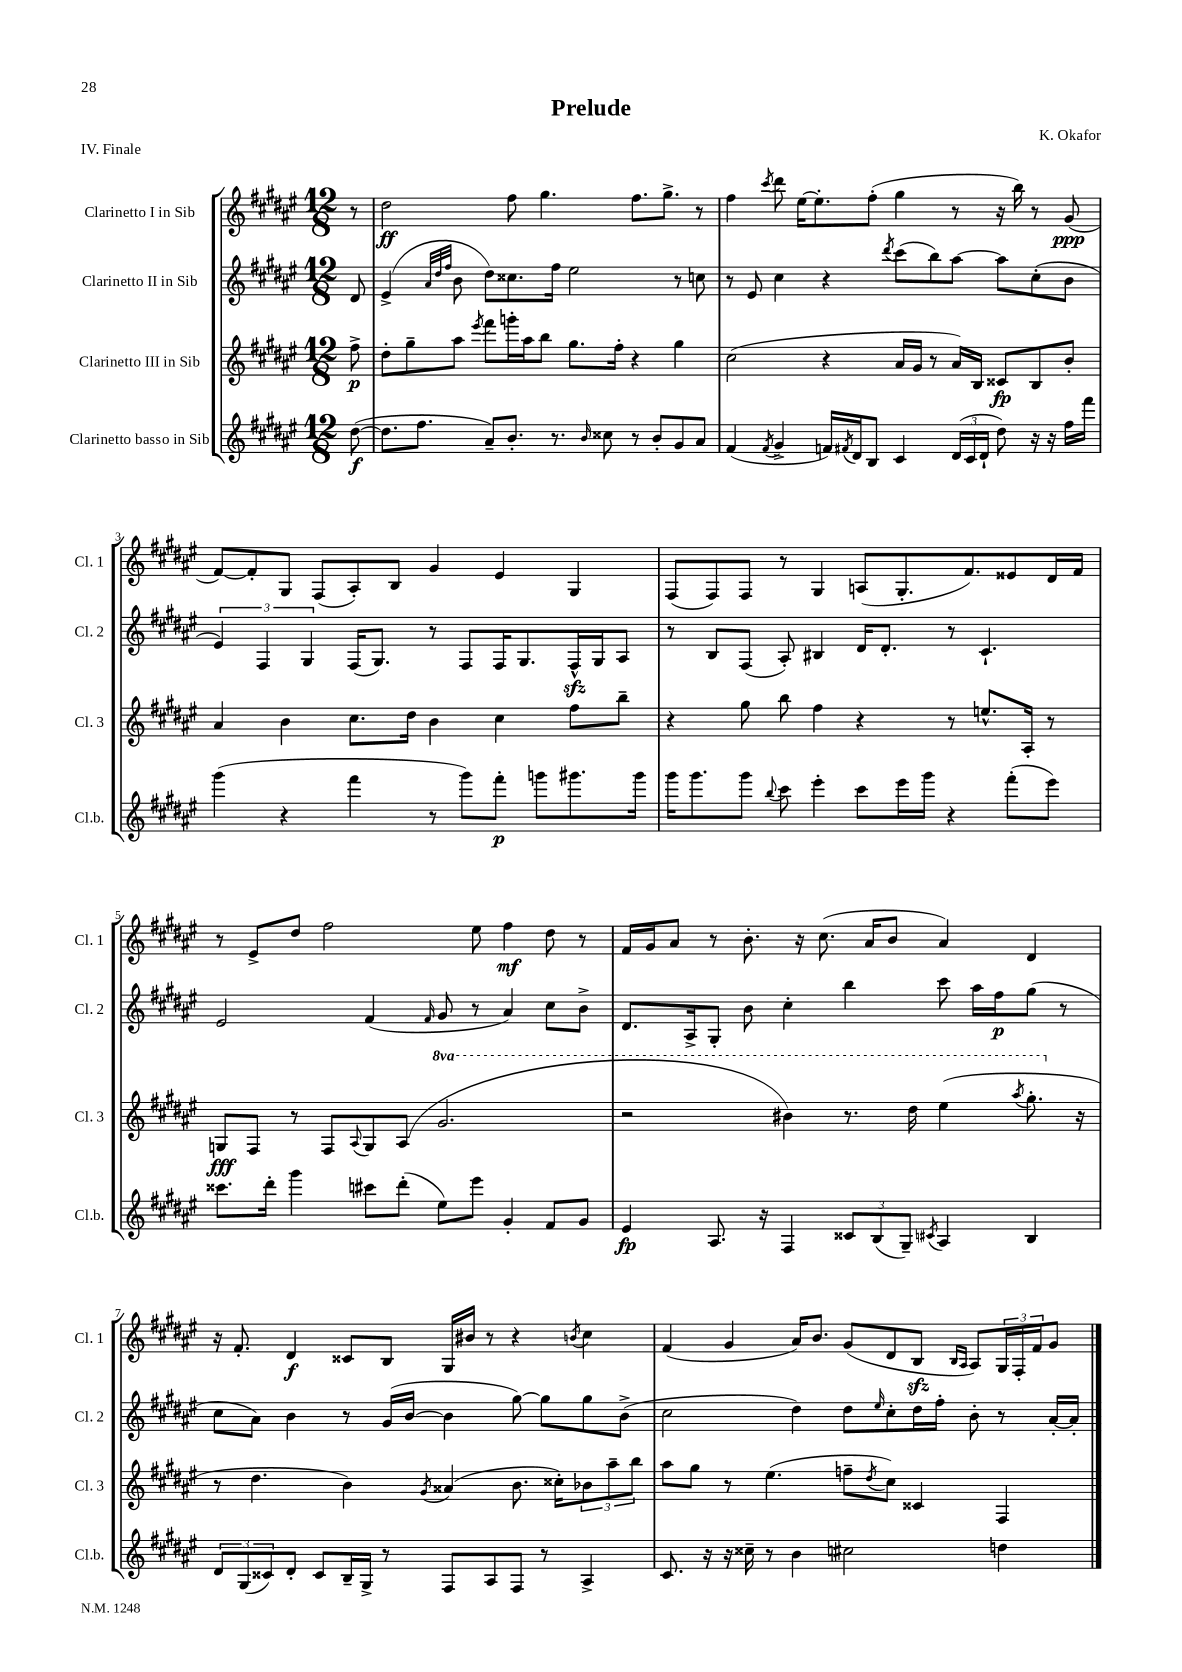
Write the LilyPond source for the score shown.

\header { title = "Prelude" composer = "K. Okafor" piece = "IV. Finale" }
<<
\new StaffGroup <<
\new Staff = "s0" \with { instrumentName = "Clarinetto I in Sib" shortInstrumentName = "Cl. 1" } {
    \clef treble \key fis \major \numericTimeSignature \time 12/8 \partial 8
    r8 |
    dis''2\ff fis''8 gis''4. fis''8. gis''8.-> r8 |
    fis''4 \acciaccatura { cis'''8 } dis'''8 eis''16~ eis''8.-. fis''8-.( gis''4 r8 r16 b''16) r8 gis'8\ppp( |
    fis'8~) fis'8-. gis8 fis8( ais8-.) b8 gis'4 eis'4 gis4 |
    fis8( fis8) fis8 r8 gis4 a8( gis8.-. fis'8.) eisis'8 dis'16 fis'16 |
    r8 eis'8-> dis''8 fis''2 eis''8 fis''4\mf dis''8 r8 |
    fis'16 gis'16 ais'8 r8 b'8.-. r16 cis''8.( ais'16 b'8 ais'4) dis'4 |
    r16 fis'8.-. dis'4\f cisis'8 b8 gis16 bis'16 r8 r4 \acciaccatura { b'8 } cis''4 |
    fis'4( gis'4 ais'16) b'8. gis'8( dis'8 b8\sfz \grace { b16 ais16 } ais8) \tuplet 3/2 { gis16 fis16-. fis'16 } gis'8 \bar "|." |
}
\new Staff = "s1" \with { instrumentName = "Clarinetto II in Sib" shortInstrumentName = "Cl. 2" } {
    \clef treble \key fis \major \numericTimeSignature \time 12/8 \partial 8
    dis'8 |
    eis'4->( \grace { ais'32 dis''32 fis''32 } b'8 dis''8) cisis''8. fis''16 eis''2 r8 c''8 |
    r8 eis'8 cis''4 r4 \acciaccatura { dis'''8 } cis'''8( b''8) ais''8~ ais''8 cis''8-.( b'8 |
    \tuplet 3/2 { eis'4) fis4 gis4 } fis16( gis8.) r8 fis8 fis16 gis8. fis16-^\sfz gis16 ais8 |
    r8 b8 fis8( ais8-.) bis4 dis'16 dis'8.-. r8 cis'4.-! |
    eis'2 fis'4( \grace { fis'16 } gis'8 r8 ais'4) cis''8 b'8-> |
    dis'8. ais16-> gis8-. b'8 cis''4-. b''4 cis'''8 ais''16 fis''16\p gis''8( r8 |
    cis''8 ais'8) b'4 r8 gis'16( b'16~ b'4 gis''8~) gis''8 gis''8 b'8->( |
    cis''2 dis''4) dis''8 \grace { eis''16 } cis''8-. dis''16 fis''16-. b'8-. r8 ais'16~-. ais'16-. \bar "|." |
}
\new Staff = "s2" \with { instrumentName = "Clarinetto III in Sib" shortInstrumentName = "Cl. 3" } {
    \clef treble \key fis \major \numericTimeSignature \time 12/8 \set Staff.ottavationMarkups = #ottavation-simple-ordinals \partial 8
    fis''8->\p |
    dis''8-. gis''8-- ais''8 \acciaccatura { eis'''8 } fis'''8 g'''16-. ais''16 b''8 gis''8. fis''16-. r4 gis''4 |
    cis''2( r4 ais'16 gis'16 r8 ais'16) b16 cisis'8\fp b8 b'8-. |
    ais'4 b'4 cis''8. dis''16 b'4 cis''4 fis''8 b''8-- |
    r4 gis''8 b''8 fis''4 r4 r8 e''8.-^ ais16-. r8 |
    g8\fff fis8 r8 fis8 \appoggiatura { ais8 } g8 ais8( \ottava #1 gis''2. |
    r2 bis''4) r8. dis'''16 eis'''4( \acciaccatura { ais'''8 } gis'''8.-. \ottava #0 r16 |
    r8 dis''4. b'4) \acciaccatura { gis'8 } aisis'4( b'8. cisis''16-.) \tuplet 3/2 { bes'8 ais''8-- b''8 } |
    ais''8 gis''8 r8 eis''4.( f''8-- \acciaccatura { dis''8 } cis''8) cisis'4 fis4 \bar "|." |
}
\new Staff = "s3" \with { instrumentName = "Clarinetto basso in Sib" shortInstrumentName = "Cl.b." } {
    \clef treble \key fis \major \numericTimeSignature \time 12/8 \partial 8
    dis''8~\f( |
    dis''8. fis''8. ais'8--) b'8.-. r8. \grace { b'16 } cisis''8 r8 b'8-. gis'8 ais'8 |
    fis'4( \acciaccatura { fis'8 } gis'4-> f'16) \acciaccatura { fis'8 } dis'16 b8 cis'4 \tuplet 3/2 { dis'16( cis'16 dis'16-! } dis''8) r16 r16 fis''16 fis'''16 |
    gis'''4( r4 fis'''4 r8 gis'''8) fis'''8-.\p g'''8 gis'''8. gis'''16 |
    gis'''16 gis'''8. gis'''8 \appoggiatura { b''8 } cis'''8 eis'''4-. cis'''8 eis'''16 gis'''16 r4 fis'''8-.( eis'''8) |
    cisis'''8. dis'''16-. gis'''4 cis'''8 dis'''8-.( eis''8) eis'''8 gis'4-. fis'8 gis'8 |
    eis'4\fp ais8. r16 fis4 \tuplet 3/2 { cisis'8 b8( gis8--) } \acciaccatura { cis'8 } ais4 b4 |
    \tuplet 3/2 { dis'8 gis8( cisis'8) } dis'8-. cisis'8 b16-- gis16-> r8 fis8 ais8 fis8 r8 ais4-> |
    cis'8. r16 r16 cisis''16-- r8 b'4 cis''2 d''4 \bar "|." |
}
>>
>>
